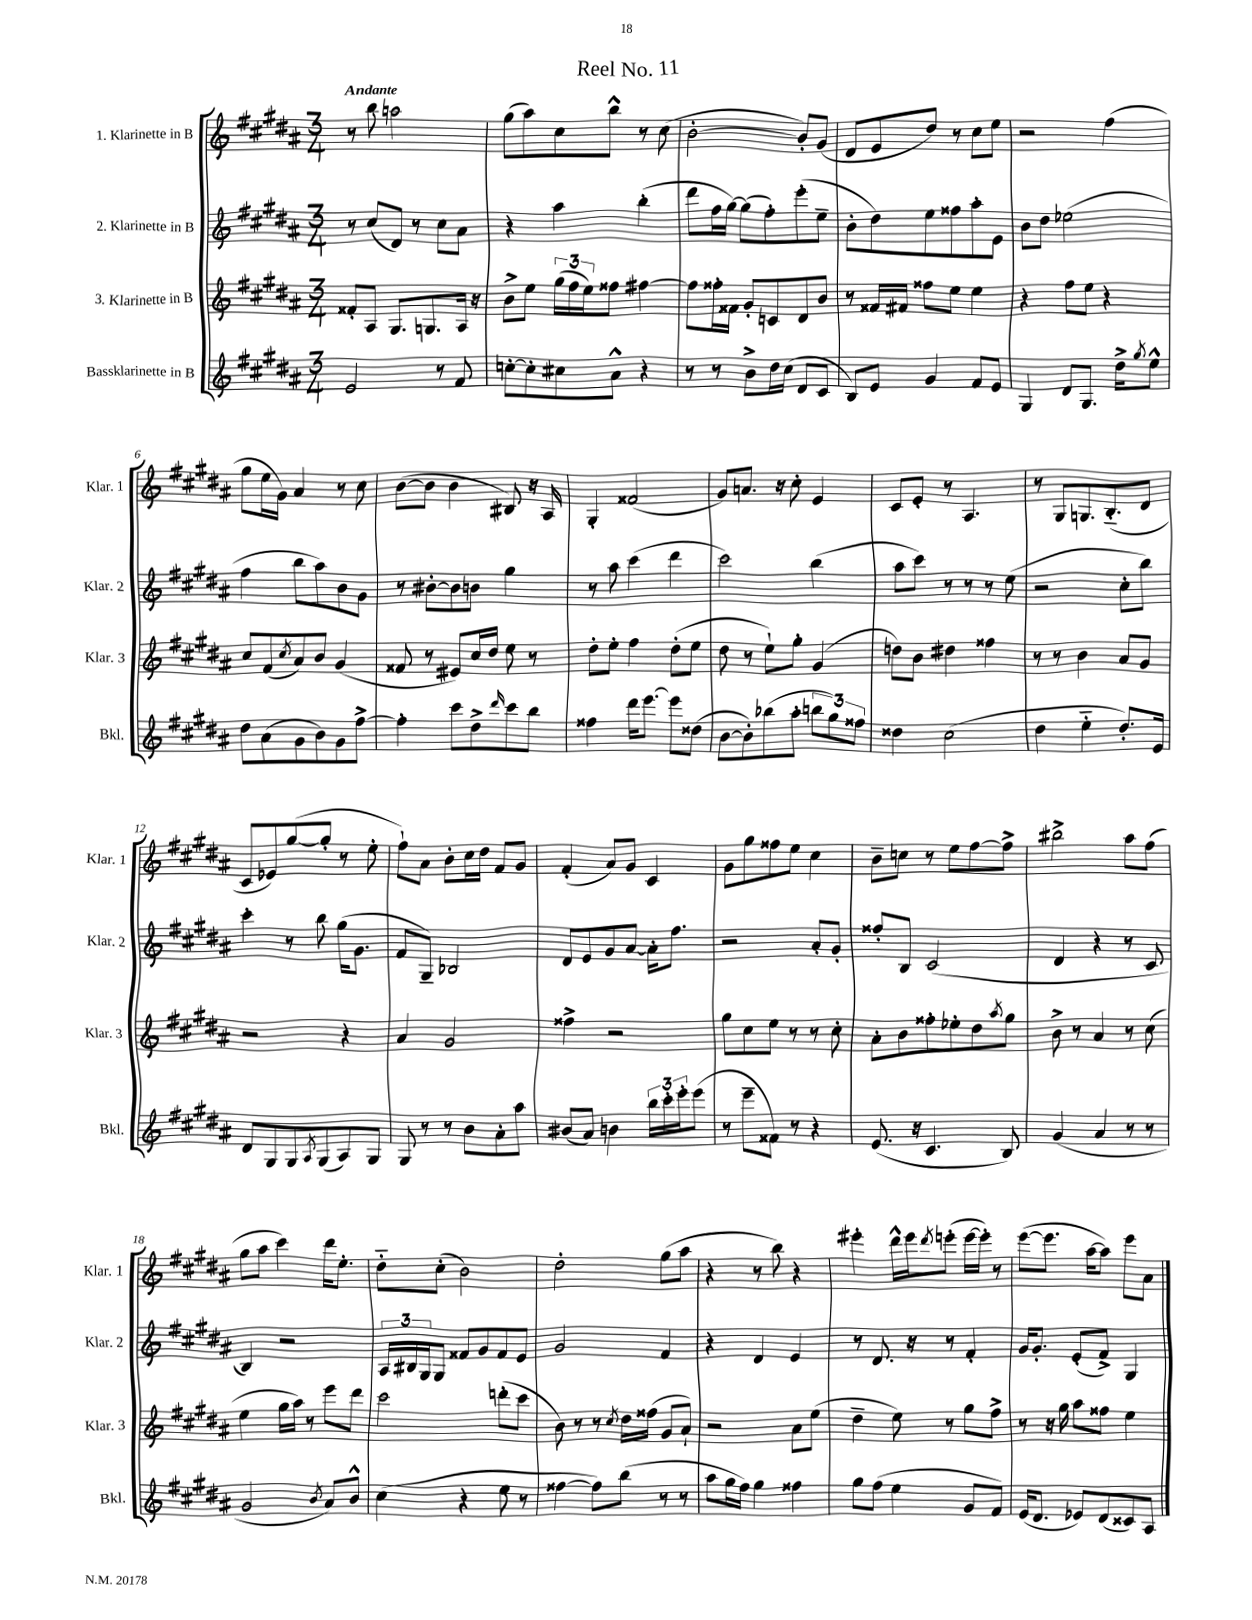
\header { title = "Reel No. 11" }
<<
\new StaffGroup <<
\new Staff = "s0" \with { instrumentName = "1. Klarinette in B" shortInstrumentName = "Klar. 1" } {
    \clef treble \key b \major \numericTimeSignature \time 3/4 \tempo "Andante"
    r8 b''8 a''2 |
    gis''8( ais''8) cis''8 b''8-^ r8 cis''8( |
    b'2~-. b'8-.) gis'8( |
    dis'8 e'8 dis''8) r8 cis''8 e''8 |
    r2 fis''4( |
    gis''8 e''16 gis'16) ais'4 r8 cis''8 |
    b'8~( b'8 b'4 bis8) r16 ais16 |
    gis4-. fisis'2( |
    gis'8) a'8. r16 cis''8-. e'4 |
    cis'8 e'8-. r8 ais4. |
    r8 gis8 g8. b8.-_( dis'8 |
    cis'8 ees'8) gis''8~( gis''8-. r8 e''8-. |
    fis''8-!) ais'8 b'8-. cis''16 dis''16 fis'8 gis'8 |
    fis'4-.( ais'8) gis'8 cis'4 |
    gis'8 gis''8 fisis''8 e''8 cis''4 |
    b'8-- c''8 r8 e''8 fis''8~ fis''8-> |
    bis''2-> ais''8 fis''8( |
    gis''8 ais''8 cis'''4) dis'''16 e''8.-. |
    dis''8-_ cis''8-.( b'2) |
    dis''2-. gis''8( ais''8 |
    r4 r8 b''8) r4 |
    eis'''4-. dis'''16-^ eis'''16 \acciaccatura { dis'''8 } e'''8-.( e'''16~ e'''16-.) r8 |
    e'''8~( e'''8. ais''16~ ais''8) e'''8 ais'8 \bar "|." |
}
\new Staff = "s1" \with { instrumentName = "2. Klarinette in B" shortInstrumentName = "Klar. 2" } {
    \clef treble \key b \major \numericTimeSignature \time 3/4
    r8 cis''8( dis'8) r8 cis''8 ais'8 |
    r4 ais''4 b''4-.( |
    dis'''8 fis''16 gis''16~) gis''8( fis''8-.) e'''8-.( e''8-- |
    b'8-. dis''8) e''8 fisis''8 ais''8-. e'8 |
    b'8 dis''8 ees''2( |
    fis''4 b''8 ais''8) b'8 gis'8 |
    r8 bis'8~-. bis'8 b'8 gis''4 |
    r8 ais''8 cis'''4( dis'''4 |
    cis'''2) b''4( |
    ais''8 cis'''8) r8 r8 r8 e''8( |
    r2 cis''8-. b''8) |
    cis'''4-. r8 b''8 gis''16( gis'8. |
    fis'8 gis8--) bes2 |
    dis'8 e'8 gis'8 ais'8~ ais'16-. fis''8. |
    r2 ais'8-. gis'8-. |
    fisis''8-. b8 cis'2( |
    dis'4 r4 r8 cis'8 |
    b4) r2 |
    \tuplet 3/2 { ais16 bis16 gis16 } gis8 fisis'8 gis'8 fisis'8 e'8 |
    gis'2 fis'4 |
    r4 dis'4 e'4 |
    r8 dis'8. r16 r8 fis'4-. |
    gis'16 gis'8.-. e'8-.( fis'8->) gis4 \bar "|." |
}
\new Staff = "s2" \with { instrumentName = "3. Klarinette in B" shortInstrumentName = "Klar. 3" } {
    \clef treble \key b \major \numericTimeSignature \time 3/4
    fisis'8-. ais8 gis8. g8. ais16 r16 |
    b'8-> e''8 \tuplet 3/2 { gis''16( fis''16 e''16) } fisis''8 fis''4~ |
    fis''8 fisis''16-. fisis'16 gis'8-. c'8 dis'8 b'8 |
    r8 fisis'16 fis'16 fisis''8 e''8 e''4 |
    r4 fis''8 e''8 r4 |
    cis''8 fis'8( \acciaccatura { cis''8 } ais'8) b'8 gis'4( |
    fisis'8 r8 eis'8) cis''16 dis''16 e''8 r8 |
    dis''8-. e''8-. fis''4 dis''8-.( e''8 |
    dis''8 r8 e''8-!) gis''8-. gis'4( |
    d''8) b'8 dis''4 fisis''4 |
    r8 r8 b'4 ais'8 gis'8 |
    r2 r4 |
    ais'4 gis'2 |
    fisis''4-> r2 |
    gis''8 cis''8 e''8 r8 r8 cis''8-. |
    ais'8-. b'8 fisis''8-. ees''8-. dis''8 \acciaccatura { ais''8 } gis''8 |
    b'8-> r8 ais'4 r8 cis''8( |
    e''4 gis''16 ais''16) r8 e'''8 dis'''8 |
    cis'''2 d'''8-.( cis'''8 |
    b'8) r8 r8 \acciaccatura { cis''8 } dis''16 fisis''16( gis'8 ais'8-!) |
    r2 ais'8 e''8( |
    dis''4-- e''8) r8 gis''8 fis''8-> |
    r8 r16 gis''16 ais''8 fisis''8 e''4 \bar "|." |
}
\new Staff = "s3" \with { instrumentName = "Bassklarinette in B" shortInstrumentName = "Bkl." } {
    \clef treble \key b \major \numericTimeSignature \time 3/4
    e'2 r8 fis'8 |
    c''8~-. c''8-. cis''8 ais'8-^ r4 |
    r8 r8 b'8-> dis''16 cis''16( dis'8 cis'8 |
    b8) e'8 gis'4 fis'8 e'8 |
    gis4 dis'8 gis8. dis''16-> \acciaccatura { gis''8 } e''8-^ |
    dis''8 ais'8( gis'8 b'8) gis'8 fis''8~-> |
    fis''4-. cis'''8 dis''8-> \grace { dis'''16 } cis'''8 b''8 |
    fisis''4 dis'''16 e'''8.~ e'''8 disis''8( |
    b'8~ b'8-.) bes''8( ais''8-. \tuplet 3/2 { b''8 gis''8) fisis''8 } |
    disis''4 cis''2( |
    dis''4 e''4-_ dis''8.-.) e'16 |
    dis'8 gis8 gis8 \acciaccatura { ais8 } gis8( ais8) gis8 |
    gis8 r8 r8 b'8 ais'8-. ais''8 |
    bis'8( ais'8) b'4 \tuplet 3/2 { b''16 cis'''16-. e'''16-. } e'''8( |
    r8 e'''8-- fisis'8) r8 r4 |
    e'8.( r16 cis'4. b8) |
    gis'4( ais'4 r8 r8 |
    gis'2 \acciaccatura { b'8 } ais'8) b'8-^ |
    cis''4( r4 e''8 r8 |
    fisis''4~ fisis''8) b''8( r8 r8 |
    ais''8 gis''16 fis''16) gis''4 fisis''4 |
    gis''8 fis''8( e''4 gis'8 fis'8) |
    e'16( dis'8. ees'8) dis'8( cisis'8) ais8 \bar "|." |
}
>>
>>
